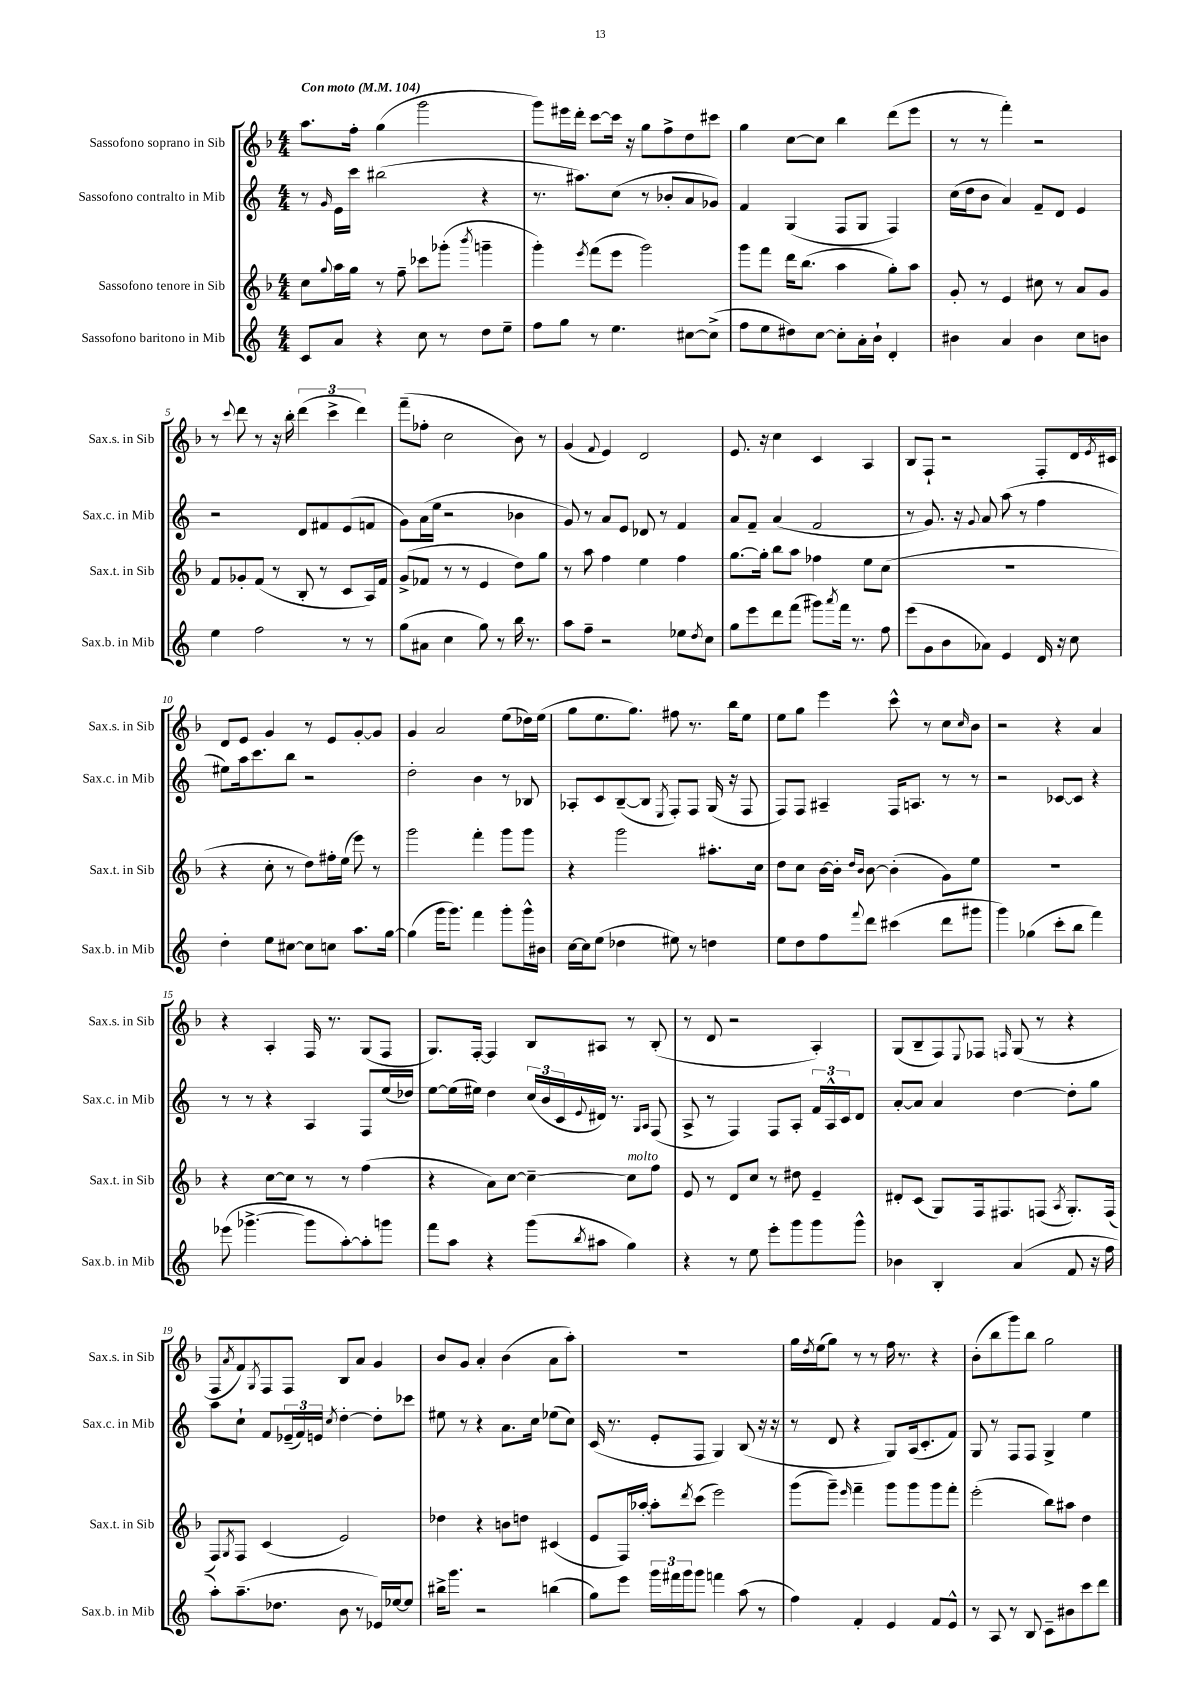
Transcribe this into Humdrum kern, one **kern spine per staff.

**kern	**kern	**kern	**kern
*staff4	*staff3	*staff2	*staff1
*clefG2	*clefG2	*clefG2	*clefG2
*k[]	*k[b-]	*k[]	*k[b-]
*M4/4	*M4/4	*M4/4	*M4/4
*MM104	*MM104	*MM104	*MM104
8c/L	8cc\L	8r	8.aa\L
.	8qqgg/	16qqg/	.
8a/J	16aa\L	16e\LL	.
.	16gg\JJ	16ccc\JJ	16ff'\Jk
4r	8r	(2bb#\	(4gg\
.	8ff~\	.	.
8cc\	8ccc-\L	.	2ggg\
8r	(8ggg-'\J	.	.
.	8qbbb-/	.	.
8dd\L	4ggg~\	4r	.
8ee~\J	.	.	.
=	=	=	=
8ff\L	4ggg'\)	8.r	8ggg\L)
8gg\J	.	.	16eee#\L
.	.	8.aa#\L)	16ddd'\JJ
.	8qeee/	.	.
8r	(8fff\L	.	[8ccc\L
4.ee\	8eee\J	(8cc\J	16ccc\]Jk
.	.	.	16r
.	2ggg\)	8r	8gg\L
.	.	8b-'/L	8ff^\
[8cc#\L	.	8a/	8dd\
(8cc#^\]J	.	8g-/J)	8ccc#\J
=	=	=	=
8ff\L	8ggg\L	4f/	4gg\
8ee\	8fff\J	.	.
8dd#\)	16ddd\LK	(4G/	[8cc\L
.	(8.bb-\J	.	.
[8cc\J	.	.	8cc\]J
8cc'\]L	4aa\	8F/L	4bb-\
16a'\L	.	8G/J	.
16b`\JJ	.	.	.
4d'/	8gg'\L)	4F/)	(8ddd\L
.	8aa\J	.	8eee\J
=	=	=	=
4b#\	8g'/	(16cc\LL	8r
.	.	16dd\J	.
.	8r	8b\J	8r
4a/	4e/	4a/)	4fff'\)
4b#\	8cc#\	8f~/L	2r
.	8r	8d/J	.
8cc\L	8a/L	4e/	.
8b\J	8g/J	.	.
=	=	=	=
4ee\	8f/L	2r	8r
.	.	.	8qqccc/
.	8g-'/	.	8ddd\
2ff\	(8f/J	.	8r
.	8r	.	16r
.	.	.	16bb-'\
.	8B-'/	8d/L	(6ddd\
.	8r	8f#/	.
.	.	.	6ccc^\
8r	8c/L	(8e/	.
.	.	.	6ddd\)
8r	16A/L)	8f/J	.
.	16f/JJ	.	.
=	=	=	=
(8gg\L	(8g^/L	8g\L)	(8fff~\L
8a#\J	8f-/J	(16a\L	8ff-'\J
.	.	16ee\JJ	.
4cc\	8r	2r	2cc\
.	8r	.	.
8gg\)	4e/	.	.
8r	.	.	.
16bb\	8dd\L)	4b-\	8b-\)
8.r	.	.	.
.	8gg\J	.	8r
=	=	=	=
8aa\L	8r	8g/)	(4g/
8ff~\J	8aa\	8r	.
.	.	.	8qqf/
2r	4ff\	8a/L	4e/)
.	.	8e/J	.
.	4ee\	8d-/	2d/
.	.	8r	.
8ee-\L	4ff\	4f/	.
8qdd/	.	.	.
8cc\J	.	.	.
=	=	=	=
8gg\L	[8.gg\L	8a/L	8.e/
8eee\	.	8f~/J	.
.	16gg'\]Jk	.	16r
8ddd\	8bb-\L	(4a/	4cc\
(8fff\J	8aa\J	.	.
8ggg#\L)	4ff-\	2f/	4c/
8qaaa/	.	.	.
16fff\Jk	.	.	.
8.r	.	.	.
.	8ee\L	.	4A/
8ff\	(8cc\J	.	.
=	=	=	=
(8eee\L	1r	8r	8B-/L
8g\	.	8.g/)	8F`/J
8b\	.	.	2r
.	.	16r	.
.	.	8qqg/	.
8a-\J)	.	8a/	.
4e/	.	(8aa\	.
.	.	8r	.
16d/	.	4ff\	8F'/L
16r	.	.	.
8cc\	.	.	16d/L
.	.	.	8qe/
.	.	.	16c#/JJ
=	=	=	=
4dd'\	4r	8ee#\L)	8d/L
.	.	16aa\k	8e/J
.	.	8.ccc\	.
8ee\L	8cc'\	.	4g/
[8cc#\J	8r	8bb\J	.
8cc#\]L	8dd\L)	2r	8r
8cc\J	16ff#'\L	.	8e/L
.	(16ee\JJ	.	.
8.aa\L	8eee\)	.	[8g'/
.	8r	.	8g/]J
[16gg\Jk	.	.	.
=	=	=	=
(4gg\]	2ggg\	2dd'\	4g/
16ggg\LK	.	.	2a/
8.ggg\J)	.	.	.
4fff\	4fff'\	4b\	.
8ggg'\L	8ggg\L	8r	(8ee\L
16ggg^^\L	8ggg\J	8B-/	16dd-\L)
16b#\JJ	.	.	(16ee\JJ
=	=	=	=
[16cc\LL	4r	8A-'/L	8gg\L
16cc\]J	.	.	.
(8ee\J	.	8c/	8.ee\
4dd-\	2ggg\	([8B~/	.
.	.	.	8.gg\J)
.	.	8B/]J	.
.	.	8qE/	.
8ee#\)	.	8F'/L)	8ff#\
8r	.	8F/J	8.r
4dd\	8.aa#'\L	(16G/	.
.	.	16r	16bb-\LK
.	.	8F/	8ee\J
.	16cc\Jk	.	.
=	=	=	=
8ee\L	8dd\L	8F/L)	8ee\L
8dd\	8cc\J	8F/J	8gg\J
8ff\	[16b-\LL	4A#~/	4eee\
.	16b-'\]JJ	.	.
.	16qqdd/LL	.	.
8qqfff/	16qqb-/JJ	.	.
8ddd\J	[8b-\	.	.
(4ccc#\	(4b-'\]	16F/LK	8ccc^^\
.	.	8.A/J	.
.	.	.	8r
8ddd\L	8g\L)	8r	8cc\L
.	.	.	16qqcc/
8ggg#\J	8ee\J	8r	8b-\J
=	=	=	=
4ggg\)	1r	2r	2r
(4gg-\	.	.	.
8ccc'\L	.	[8c-/L	4r
8bb\J	.	8c-/]J	.
4fff\)	.	4r	4a/
=	=	=	=
(8eee-\	4r	8r	4r
[4.ggg-^\	.	8r	.
.	[8cc\L	4r	4A'/
.	8cc\]J	.	.
8ggg-\]L	8r	4A/	16F/
.	.	.	8.r
[8aa'\)	8r	.	.
8aa'\]	(4ff\	8F/L	(8G/L
8ggg\J	.	(16ee/L	8F/J
.	.	16dd-/JJ)	.
=	=	=	=
8fff\L	4r	[8ee\L	8.G/L)
8aa\J	.	(16ee\]L	.
.	.	16ee#\JJ)	[16F'/Jk
4r	8a\L)	4dd\	4F/]
.	[8cc\J	.	.
(8ggg\L	4cc~\_	(24cc/LL	8B-/L
.	.	24b/	.
.	.	24c/	.
8qbb/	.	8qqe/	.
8aa#\J	.	16d#/JJ)	8A#/J
.	.	8.r	.
4gg\)	8cc\]L	.	8r
.	.	16qqG/LL	.
.	.	16qqA/JJ	.
.	8ff\J	(8F/	(8B-'/
=	=	=	=
4r	8e/	8A^/	8r
.	8r	8r	8d/
8r	8d/L	4F/)	2r
8ee\	8cc/J	.	.
8eee'\L	8r	8F/L	.
8ggg\	8dd#\	8A'/J	.
8ggg\	4e~/	24f/LL	4A'/)
.	.	24A^^/	.
.	.	24c/J	.
8ggg^^\J	.	8d/J	.
=	=	=	=
4b-\	8d#'/L	[8a'/L	(8G/L
.	(8c/J	8a/]J	8B-~/
4B'/	8G/L)	4a/	8F/)
.	.	.	8qqE/
.	16F/k	.	8F-/J
.	8.F#/	.	.
.	.	.	16qqF/
(4a/	.	[4dd\	(8G/
.	(8F/J	.	8r
.	8qA/	.	.
8f/	8.G'/L)	8dd'\]L	4r
16r	.	8gg\J	.
16ff\	(16F/Jk	.	.
=	=	=	=
8aa'\L)	8F/L)	8aa\L	8F/L
.	8qG/	.	8qa/
(8.aa~\	8F/J	8cc`\J	8f/)
.	.	.	8qG/
.	(4c/	8f/L	8F/
8.dd-\J	.	.	.
.	.	(24e-~/L	8F/J
.	.	24f/)	.
.	.	24e/JJ	.
.	.	8qcc/	.
8b\	2e/)	[4dd'\	8B-/L
8r	.	.	8a/J
16e-/LL)	.	8dd'\]L	4g/
[16ee-/J	.	.	.
8ee-/]J	.	8ccc-\J	.
=	=	=	=
16bb#^\LK	4dd-\	8ee#\	8b-/L
8.ggg\J	.	.	.
.	.	8r	8g/J
2r	4r	4r	4a'/
.	8b\L	8.a\L	(4b-\
.	8dd\J	.	.
.	.	16cc\Jk	.
(4bb\	(4c#/	(8ee-\L	8a\L
.	.	8cc\J)	8aa'\J)
=	=	=	=
8gg\L)	8e/L	(16c/	1r
.	.	8.r	.
8eee\J	16F/L)	.	.
.	[16aa-'/JJ	.	.
24ggg\LL	8aa-'\]L	8e'/L	.
24fff#\	.	.	.
24ggg\J	.	.	.
.	8qddd/	.	.
8ggg\J	(8ccc\J	8F/J	.
4fff\	2eee\)	4G/)	.
(8aa\	.	(8B/	.
8r	.	16r	.
.	.	16r	.
=	=	=	=
4ff\)	(8ggg\L	8r	16gg\LL
.	.	.	8qdd/
.	.	.	(16ee\J
.	8ggg~\J)	8d/	8gg\J)
.	16qqeee/	.	.
4f'/	4fff~\	4r	8r
.	.	.	8r
4e/	8ggg\L	8G/L)	16ff\
.	.	.	8.r
.	8ggg\	(16A/k	.
.	.	8.c'/	.
8f/L	8ggg\	.	4r
8e^^/J	8fff'\J	8f/J)	.
=	=	=	=
8r	(2eee'\	8G/	(8b-'\L
8A/	.	8r	8bb-\
8r	.	8F/L	8ggg\)
8B/	.	8F/J	8bb-\J
8c~\L	8bb-\L)	4G^/	2gg\
8b#\	8aa#\J	.	.
8ccc\	4dd\	4ee\	.
8ddd\J	.	.	.
==	==	==	==
*-	*-	*-	*-
